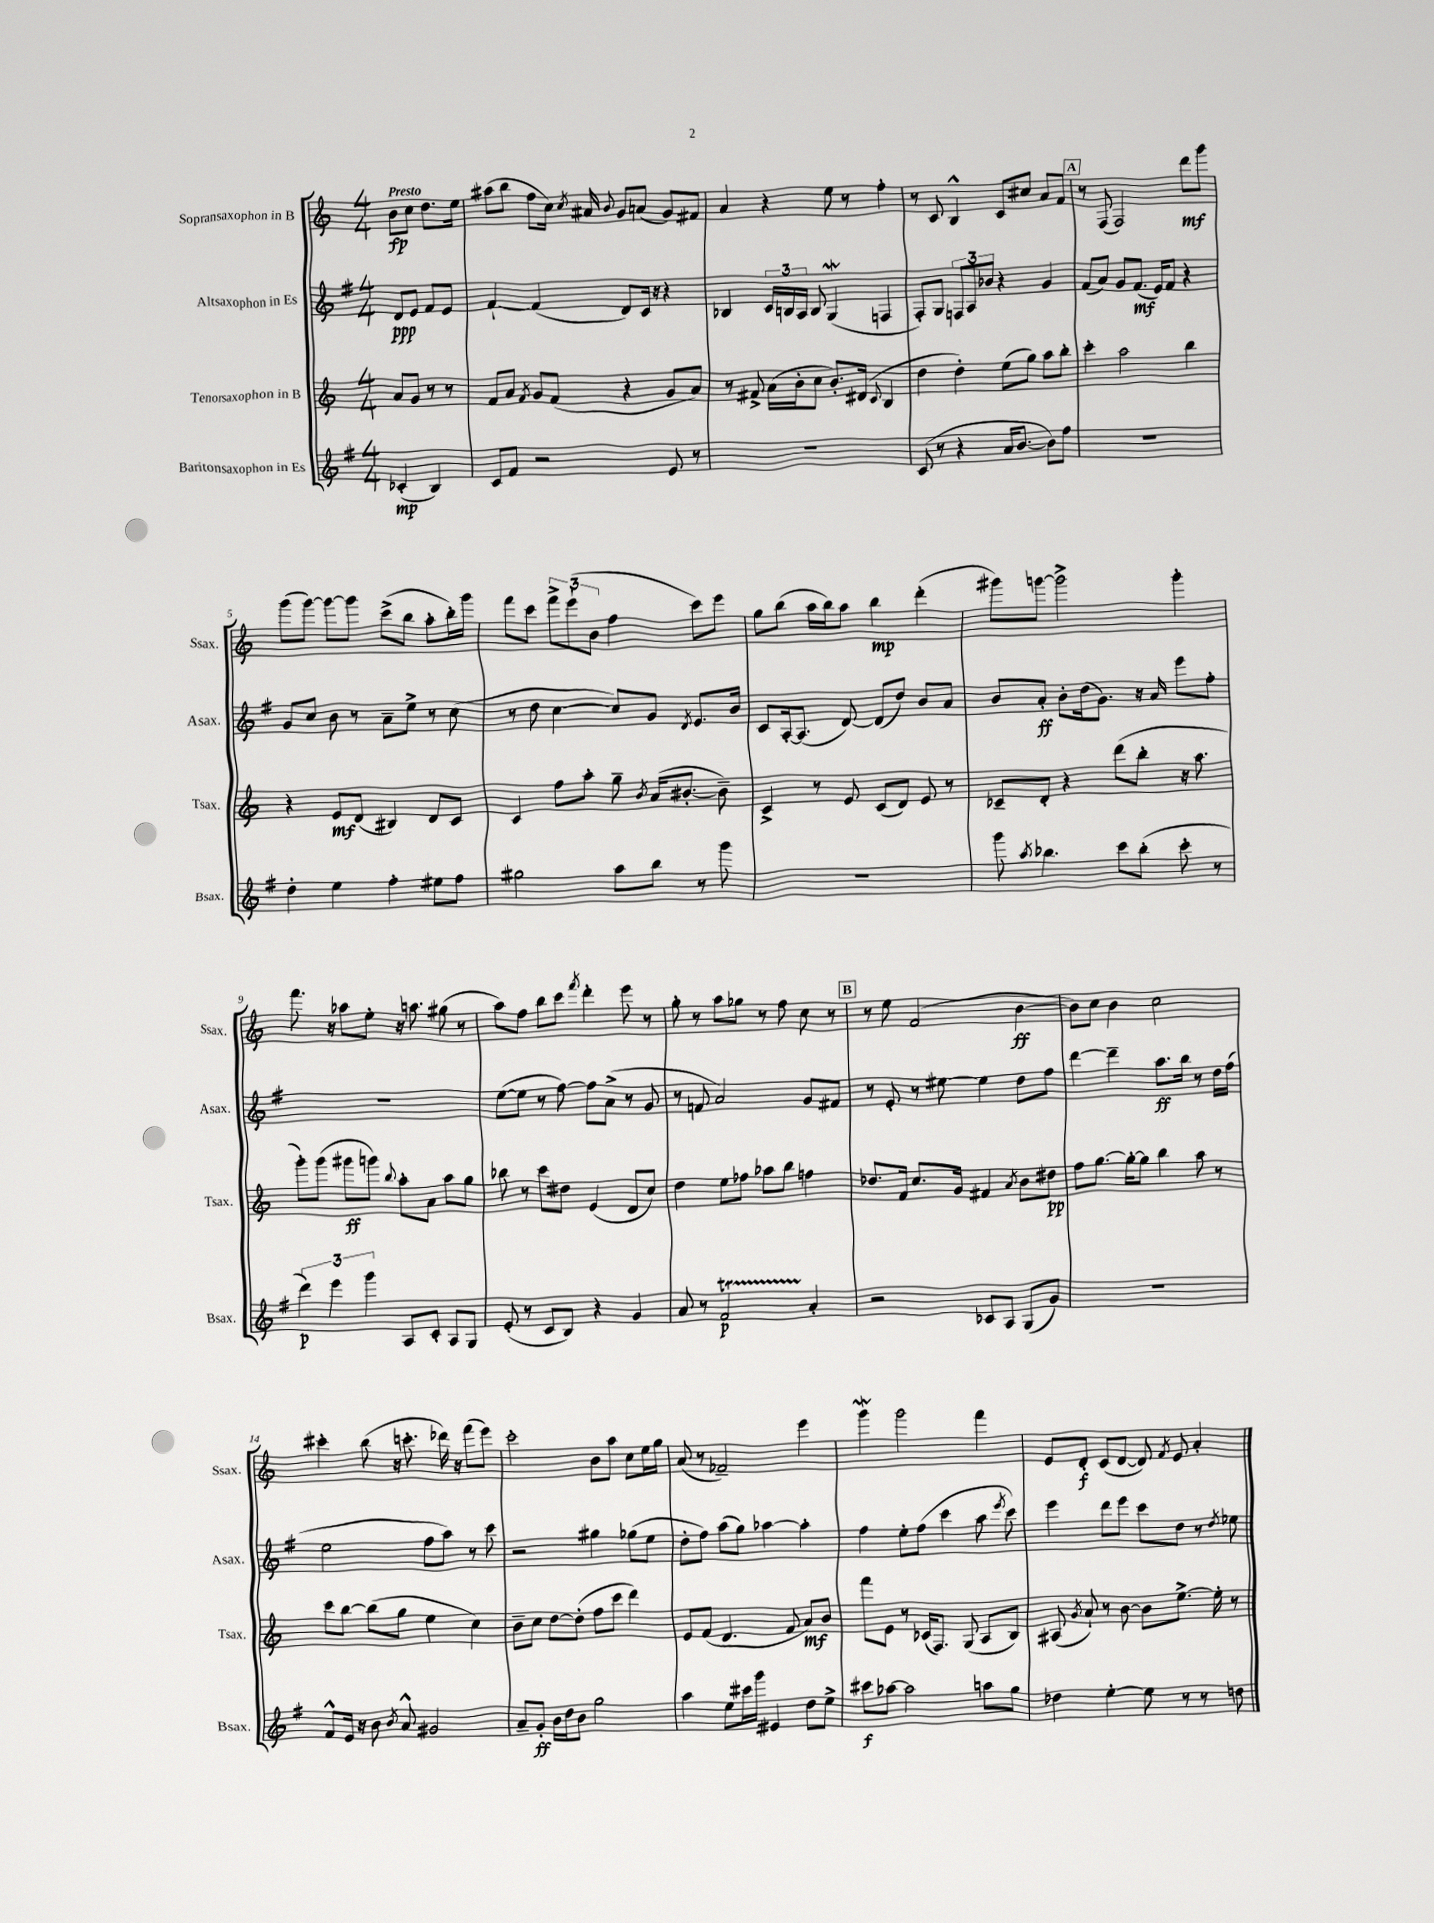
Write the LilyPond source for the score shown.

<<
\new StaffGroup <<
\new Staff = "s0" \with { instrumentName = "Sopransaxophon in B" shortInstrumentName = "Ssax." } {
    \clef treble \key c \major \numericTimeSignature \time 4/4 \partial 2 \tempo "Presto"
    \autoBeamOff b'8[\fp c''8] d''8.[ e''16] |
    ais''8[( b''8] f''8[ c''16]) \acciaccatura { c''8 } ais'16 \appoggiatura { b'8 } g'8[ a'8]( g'8[) fis'8] |
    a'4 r4 e''8 r8 f''4-. |
    r8 c'8 b4-^ c'8[ cis''8] a'8[ f'8] |
    \mark \markup { \box "A" } r8 f8( f2) d'''8[\mf g'''8] |
    g'''8[( g'''8]~) g'''8[~ g'''8] c'''8[->( b''8] a''8[-. b''16-.) g'''16] |
    f'''8[ c'''8] \tuplet 3/2 { f'''8[-> e'''8-!( b'8] } f''4 c'''8[) e'''8] |
    g''8[ b''8]( a''16[ b''16) a''8] b''4\mp d'''4-.( |
    gis'''8[) g'''8]~ g'''2-> g'''4-. |
    f'''8. r16 aes''8[ e''8]-. r16 a''8. gis''8( r8 |
    a''8[) f''8] b''8[ c'''8] \acciaccatura { f'''8 } d'''4-. e'''8 r8 |
    g''8-. r8 a''8[ ges''8] r8 f''8 c''8 r8 |
    \mark \markup { \box "B" } r8 e''8 f'2( b'4~\ff |
    b'8[) c''8] b'4 c''2 |
    cis'''4-. b''8( r16 c'''8.-. des'''16) r16 f'''8[( e'''8]) |
    c'''2-. b'8[ a''8] c''8[ e''16 g''16] |
    a'8( r8 fes'2--) e'''4 |
    g'''4\mordent g'''2 f'''4 |
    e'8[ d'8]-.\f c'8[( d'8]~ d'8) \acciaccatura { f'8 } e'8 a'4-. \bar "|." |
}
\new Staff = "s1" \with { instrumentName = "Altsaxophon in Es" shortInstrumentName = "Asax." } {
    \clef treble \key g \major \numericTimeSignature \time 4/4 \partial 2
    \autoBeamOff d'8[\ppp e'8] fis'8[ e'8] |
    fis'4~-! fis'4( d'8[) c'16] r16 r4 |
    bes4 \tuplet 3/2 { c'16[ b16 a16] } b8 g4\mordent( f4 |
    fis8[-.) g8] \tuplet 3/2 { f8[ a8 bes'8] } r4 g'4 |
    \mark \markup { \box "A" } fis'8[( a'8]) g'8[ fis'8.]\mf( e'16[) fis'8] r4 |
    g'8[ c''8] b'8 r8 a'8[-- e''8]-> r8 c''8( |
    r8 d''8 c''4~ c''8[) g'8] \acciaccatura { d'8 } e'8.[ b'16] |
    c'8[ a16~-. a8.]( d'8~) d'8[( d''8]) b'8[ a'8] |
    b'8[ a'8]-.\ff b'8[-. d''16( g'8.]) r16 a'16 e'''8[ fis''8]-. |
    R1 |
    e''8[~( e''8] r8 fis''8~) fis''8[ a'8]->( r8 g'8 |
    r8 f'8 a'2) g'8[ fis'8] |
    \mark \markup { \box "B" } r8 e'8-. r8 eis''8~ eis''4 d''8[ fis''8] |
    d'''4~ d'''4-- a''8.[\ff b''16] r8 d''16[ fis''16]( |
    e''2 fis''8[ a''8]) r8 c'''8 |
    r2 gis''4 ges''8[( e''8] |
    d''8[-. fis''8]) a''8[( g''8]) aes''4~ aes''4-. |
    fis''4 e''8[-. fis''8]( c'''4 a''8 \acciaccatura { e'''8 } c'''8) |
    e'''4 d'''8[ e'''8] c'''8[ d''8] r8 \acciaccatura { d''8 } ees''8 \bar "|." |
}
\new Staff = "s2" \with { instrumentName = "Tenorsaxophon in B" shortInstrumentName = "Tsax." } {
    \clef treble \key c \major \numericTimeSignature \time 4/4 \partial 2
    \autoBeamOff a'8[ g'8] r8 r8 |
    f'8[ a'8] \acciaccatura { f'8 } g'8[ f'8]( r4 g'8[ a'8]) |
    r8 fis'8-> a'16[( b'16-. c''8] b'8.[-.) dis'16]( \appoggiatura { c'8 } b4 |
    d''4 d''4-.) e''8[( g''8]) a''8[ b''8]-. |
    \mark \markup { \box "A" } c'''4-. a''2 b''4 |
    r4 e'8[\mf d'8]( bis4) d'8[ c'8] |
    c'4 f''8[ a''8]-. g''8-- \acciaccatura { b'8 } a'16[( bis'8.]~-. bis'8--) |
    c'4-> r8 e'8 c'8[( d'8]) e'8 r8 |
    ces'8[-- d'8]-. r4 d'''8[( b''8]-. r16 a''8. |
    g'''8[-.) g'''8]( gis'''8[\ff g'''8]) \appoggiatura { b''8 } a''8[-. a'8] a''8[ g''8] |
    bes''8 r8 c'''8[ dis''8] e'4( d'8[ c''8]) |
    d''4 e''8[ fes''8] aes''8[ b''8] f''4 |
    \mark \markup { \box "B" } des''8.[ f'16] c''8.[ g'16] fis'4 \acciaccatura { a'8 } b'8[ dis''8]\pp |
    f''8[ g''8.]~ g''16[~-. g''8] b''4 a''8 r8 |
    c'''8[ b''8]~ b''8[( g''8] e''4 c''4) |
    b'8[-- c''8] d''8[~ d''8]-.( f''8[ c'''8] d'''4) |
    e'8[ f'8]( d'4. f'8 a'8[\mf) b'8] |
    f'''8[ e'8] r8 ces'16[( f8.]) g8( a8[ b8]) |
    ais8( \acciaccatura { g'8 } a'8-!) r8 b'8~ b'8[ e''8.]~-> e''16-. r8 \bar "|." |
}
\new Staff = "s3" \with { instrumentName = "Baritonsaxophon in Es" shortInstrumentName = "Bsax." } {
    \clef treble \key g \major \numericTimeSignature \time 4/4 \partial 2
    \autoBeamOff ces'4-.\mp( b4) |
    c'8[ fis'8] r2 e'8 r8 |
    R1 |
    c'8( r8 r4 a'16[ b'8.]~ b'8[) fis''8] |
    \mark \markup { \box "A" } R1 |
    d''4-. e''4 fis''4-. eis''8[ fis''8] |
    gis''2 a''8[ b''8] r8 g'''8 |
    R1 |
    g'''8 \acciaccatura { a''8 } bes''4. c'''8[ bes''8]-.( c'''8-. r8 |
    \tuplet 3/2 { d'''4\p) e'''4 g'''4 } a8[ c'8]-. a8[ g8] |
    e'8-.( r8 c'8[ b8]) r4 g'4 |
    a'8 r8 fis'2\startTrillSpan\p a'4-.\stopTrillSpan |
    \mark \markup { \box "B" } r2 ces'8[ a8] g8[( g'8]) |
    R1 |
    fis'8[-^ e'16] r16 b'8 \acciaccatura { b'8 } a'8-^ gis'2 |
    a'8[-- g'8]-.\ff b'16[ d''16 b'8] g''2 |
    a''4 e''8[ cis'''16 g'''16] eis'4 d''8[ e''8]-> |
    cis'''8[\f aes''8]~ aes''2 a''8[ g''8] |
    des''4 e''4~-. e''8 r8 r8 d''8 \bar "|." |
}
>>
>>
